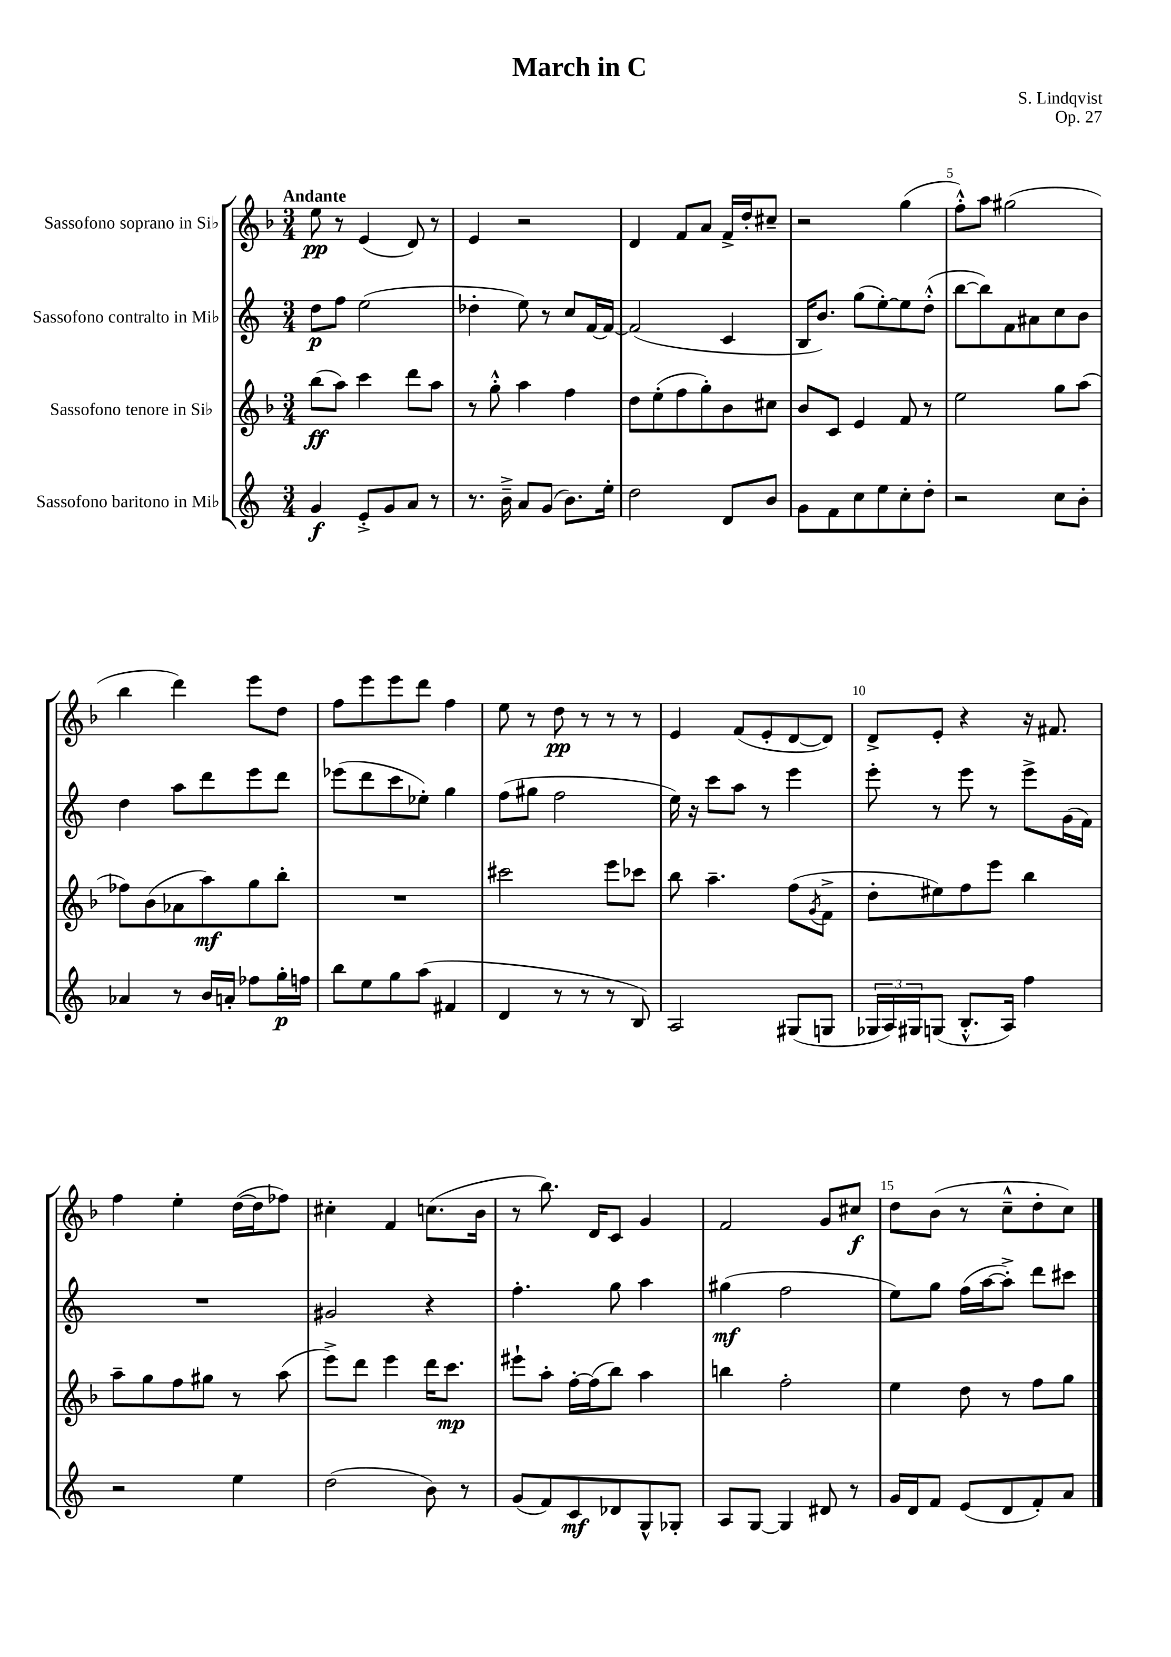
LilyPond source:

\header { title = "March in C" composer = "S. Lindqvist" opus = "Op. 27" }
<<
\new StaffGroup <<
\new Staff = "s0" \with { instrumentName = "Sassofono soprano in Sib" } {
    \clef treble \key f \major \numericTimeSignature \time 3/4 \tempo "Andante"
    e''8\pp r8 e'4( d'8) r8 |
    e'4 r2 |
    d'4 f'8 a'8 f'16-> d''16-. cis''8-- |
    r2 g''4( |
    f''8-.-^) a''8 gis''2( |
    bes''4 d'''4) e'''8 d''8 |
    f''8 e'''8 e'''8 d'''8 f''4 |
    e''8 r8 d''8\pp r8 r8 r8 |
    e'4 f'8( e'8-. d'8~ d'8) |
    d'8-> e'8-. r4 r16 fis'8. |
    f''4 e''4-. d''16~( d''16 fes''8) |
    cis''4-. f'4 c''8.( bes'16 |
    r8 bes''8.) d'16 c'8 g'4 |
    f'2 g'8 cis''8\f |
    d''8 bes'8( r8 c''8---^ d''8-. c''8) \bar "|." |
}
\new Staff = "s1" \with { instrumentName = "Sassofono contralto in Mib" } {
    \clef treble \key c \major \numericTimeSignature \time 3/4
    d''8\p f''8 e''2( |
    des''4-. e''8) r8 c''8 f'16~ f'16~ |
    f'2( c'4 |
    b16 b'8.) g''8( e''8~-.) e''8 d''8-.-^( |
    b''8~ b''8) f'8 ais'8 c''8 b'8 |
    d''4 a''8 d'''8 e'''8 d'''8 |
    ees'''8( d'''8 c'''8 ees''8-.) g''4 |
    f''8( gis''8 f''2 |
    e''16) r16 c'''8 a''8 r8 e'''4 |
    e'''8-. r8 e'''8 r8 e'''8-> g'16( f'16) |
    R2. |
    gis'2 r4 |
    f''4.-. g''8 a''4 |
    gis''4\mf( f''2 |
    e''8) g''8 f''16( a''16~ a''8-.->) d'''8 cis'''8 \bar "|." |
}
\new Staff = "s2" \with { instrumentName = "Sassofono tenore in Sib" } {
    \clef treble \key f \major \numericTimeSignature \time 3/4
    bes''8\ff( a''8) c'''4 d'''8 a''8 |
    r8 g''8-.-^ a''4 f''4 |
    d''8 e''8-.( f''8 g''8-.) bes'8 cis''8 |
    bes'8 c'8 e'4 f'8 r8 |
    e''2 g''8 a''8( |
    fes''8) bes'8( aes'8 a''8\mf) g''8 bes''8-. |
    R2. |
    cis'''2 e'''8 ces'''8 |
    bes''8 a''4.-- f''8( \acciaccatura { g'8 } f'8-> |
    d''8-. eis''8) f''8 e'''8 bes''4 |
    a''8-- g''8 f''8 gis''8 r8 a''8( |
    e'''8->) d'''8 e'''4 d'''16 c'''8.\mp |
    eis'''8-! a''8-. f''16~-. f''16( bes''8) a''4 |
    b''4 f''2-. |
    e''4 d''8 r8 f''8 g''8 \bar "|." |
}
\new Staff = "s3" \with { instrumentName = "Sassofono baritono in Mib" } {
    \clef treble \key c \major \numericTimeSignature \time 3/4
    g'4\f e'8-.-> g'8 a'8 r8 |
    r8. b'16---> a'8 g'8( b'8.) e''16-. |
    d''2 d'8 b'8 |
    g'8 f'8 c''8 e''8 c''8-. d''8-. |
    r2 c''8 b'8-. |
    aes'4 r8 b'16 a'16-. fes''8 g''16-.\p f''16 |
    b''8 e''8 g''8 a''8( fis'4 |
    d'4 r8 r8 r8 b8) |
    a2 gis8( g8 |
    \tuplet 3/2 { ges16 a16) gis16 } g8( b8.-.-^ a16) f''4 |
    r2 e''4 |
    d''2( b'8) r8 |
    g'8( f'8) c'8\mf des'8 g8-^ ges8-. |
    a8 g8~ g4 dis'8 r8 |
    g'16 d'16 f'8 e'8( d'8 f'8-.) a'8 \bar "|." |
}
>>
>>
\layout { \context { \Score \override BarNumber.break-visibility = ##(#f #t #t) barNumberVisibility = #(every-nth-bar-number-visible 5) } }
